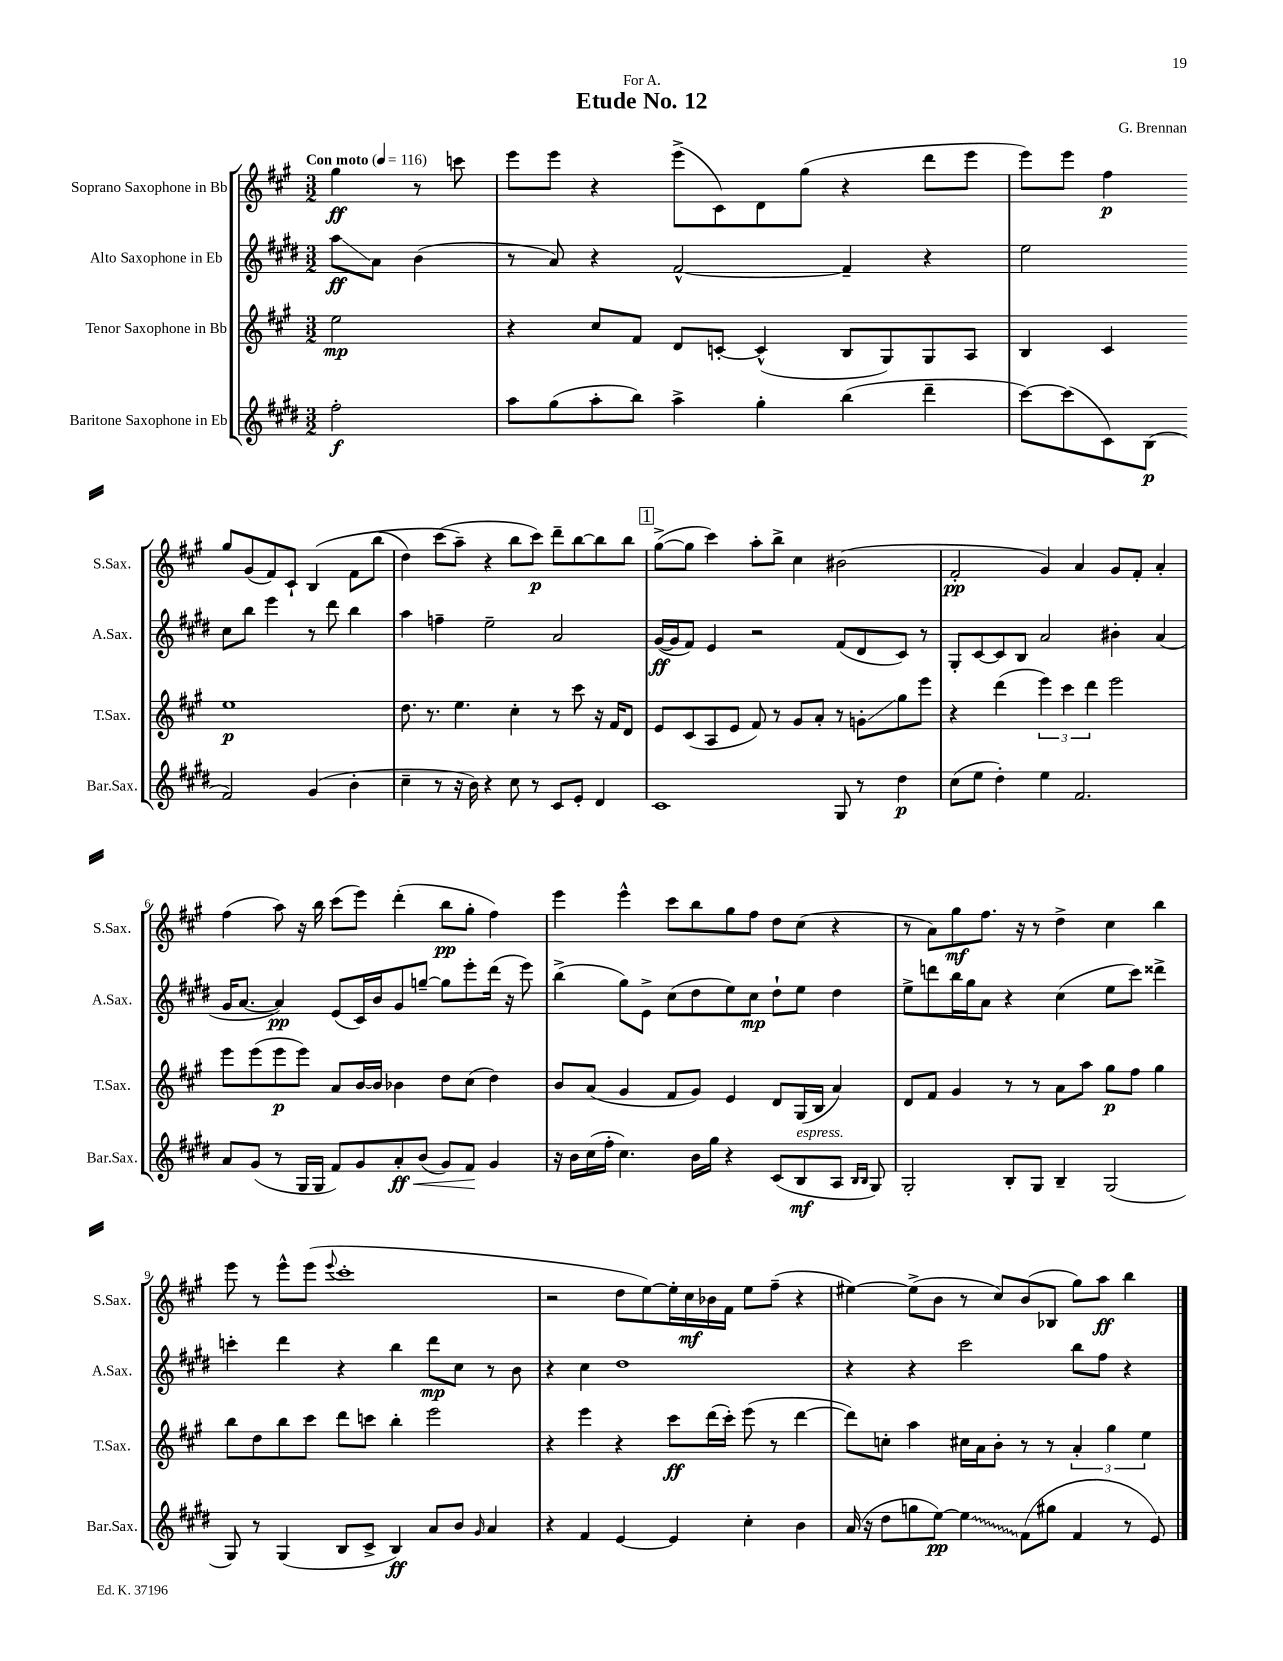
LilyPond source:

\header { title = "Etude No. 12" composer = "G. Brennan" dedication = "For A." }
<<
\new StaffGroup <<
\new Staff = "s0" \with { instrumentName = "Soprano Saxophone in Bb" shortInstrumentName = "S.Sax." } {
    \clef treble \key a \major \numericTimeSignature \time 3/2 \partial 2 \tempo "Con moto" 4 = 116
    gis''4\ff r8 c'''8 |
    e'''8 e'''8 r4 e'''8->( cis'8) d'8 gis''8( r4 d'''8 e'''8 |
    e'''8) e'''8 fis''4\p gis''8 gis'8( fis'8) cis'8-! b4\( fis'8 b''8( |
    d''4) cis'''8( a''8--\) r4 b''8 cis'''8\p) d'''8-- b''8~ b''8 b''8 |
    \mark \markup { \box "1" } gis''8~->( gis''8 cis'''4) a''8-. b''8-> cis''4 bis'2( |
    fis'2-.\pp gis'4) a'4 gis'8 fis'8-. a'4-. |
    fis''4( a''8) r16 b''16 cis'''8( e'''8) d'''4-.( b''8\pp gis''8-. fis''4) |
    e'''4 e'''4-^ cis'''8 b''8 gis''8 fis''8 d''8 cis''8( r4 |
    r8 a'8) gis''8\mf fis''8. r16 r8 d''4-> cis''4 b''4 |
    e'''8 r8 e'''8-^ e'''8( \appoggiatura { e'''8 } cis'''1-. |
    r2 d''8 e''8~) e''16-. cis''16\mf bes'16 fis'16 e''8 fis''8--( r4 |
    eis''4~) eis''8->( b'8 r8 cis''8) b'8( bes8 gis''8) a''8\ff b''4 \bar "|." |
}
\new Staff = "s1" \with { instrumentName = "Alto Saxophone in Eb" shortInstrumentName = "A.Sax." } {
    \clef treble \key e \major \numericTimeSignature \time 3/2 \partial 2
    a''8\glissando\ff a'8 b'4( |
    r8 a'8) r4 fis'2~-^ fis'4-- r4 |
    e''2 cis''8 b''8 e'''4 r8 dis'''8 b''4 |
    a''4 f''4-- e''2-- a'2 |
    \mark \markup { \box "1" } gis'16~\ff( gis'16 fis'8) e'4 r2 fis'8( dis'8 cis'8) r8 |
    gis8-. cis'8~ cis'8 b8 a'2 bis'4-. a'4( |
    gis'16 a'8.~ a'4\pp) e'8( cis'16) b'16 gis'8 g''8~-- g''8 e'''8-. dis'''16( r16 e'''8) |
    b''4->( gis''8) e'8-> cis''8( dis''8 e''8) cis''8\mp dis''8-! e''8 dis''4 |
    e''8-> d'''8 b''16 gis''16 a'8 r4 cis''4( e''8 cis'''8) disis'''4-> |
    c'''4-. dis'''4 r4 b''4 dis'''8\mp cis''8 r8 b'8 |
    r4 cis''4 dis''1 |
    r4 r4 cis'''2 b''8 fis''8 r4 \bar "|." |
}
\new Staff = "s2" \with { instrumentName = "Tenor Saxophone in Bb" shortInstrumentName = "T.Sax." } {
    \clef treble \key a \major \numericTimeSignature \time 3/2 \partial 2
    e''2\mp |
    r4 cis''8 fis'8 d'8 c'8~-. c'4-^( b8 gis8) gis8 a8 |
    b4 cis'4 e''1\p |
    d''8. r8. e''4. cis''4-. r8 cis'''8 r16 fis'16 d'8 |
    \mark \markup { \box "1" } e'8 cis'8( a8 e'8 fis'8) r8 gis'8 a'8-. r8 g'8-.\glissando gis''8 e'''8 |
    r4 d'''4( \tuplet 3/2 { e'''4) cis'''4 d'''4 } e'''2 |
    e'''8 e'''8( e'''8\p e'''8) a'8 b'16~ b'16 bes'4 d''8 cis''8( d''4) |
    b'8 a'8( gis'4 fis'8 gis'8) e'4 d'8 gis16( b16 a'4) |
    d'8 fis'8 gis'4 r8 r8 a'8 a''8 gis''8\p fis''8 gis''4 |
    b''8 d''8 b''8 cis'''8 d'''8 c'''8 b''4-. e'''2 |
    r4 e'''4 r4 cis'''8\ff d'''16( cis'''16-.) e'''8( r8 d'''4~ |
    d'''8) c''8-. a''4 cis''16 a'16 b'8-. r8 r8 \tuplet 3/2 { a'4-. gis''4 e''4 } \bar "|." |
}
\new Staff = "s3" \with { instrumentName = "Baritone Saxophone in Eb" shortInstrumentName = "Bar.Sax." } {
    \clef treble \key e \major \numericTimeSignature \time 3/2 \partial 2
    fis''2-.\f |
    a''8 gis''8( a''8-. b''8) a''4-> gis''4-. b''4( dis'''4-- |
    cis'''8~) cis'''8( cis'8) b8\p( fis'2) gis'4( b'4-. |
    cis''4-- r8 r16 b'16) r4 cis''8 r8 cis'8 e'8-. dis'4 |
    \mark \markup { \box "1" } cis'1 gis8 r8 dis''4\p |
    cis''8( e''8 dis''4-.) e''4 fis'2. |
    a'8 gis'8( r8 gis16 gis16 fis'8) gis'8 a'8-.\ff\< b'8( gis'8) fis'8\! gis'4 |
    r16 b'16 cis''16( fis''16-. cis''4.) b'16 gis''16 r4 cis'8( b8\mf^\markup { \italic "espress." } a8 \grace { b16 b16 } gis8) |
    gis2-. b8-. gis8 b4-- gis2( |
    gis8) r8 gis4( b8 cis'8-> b4\ff) a'8 b'8 \grace { gis'16 } a'4 |
    r4 fis'4 e'4~ e'4 cis''4-. b'4 |
    a'16( r16 dis''8 g''8 e''8~\pp) \once \override Glissando.style = #'zigzag e''4\glissando fis'8( gis''8 fis'4 r8 e'8) \bar "|." |
}
>>
>>
